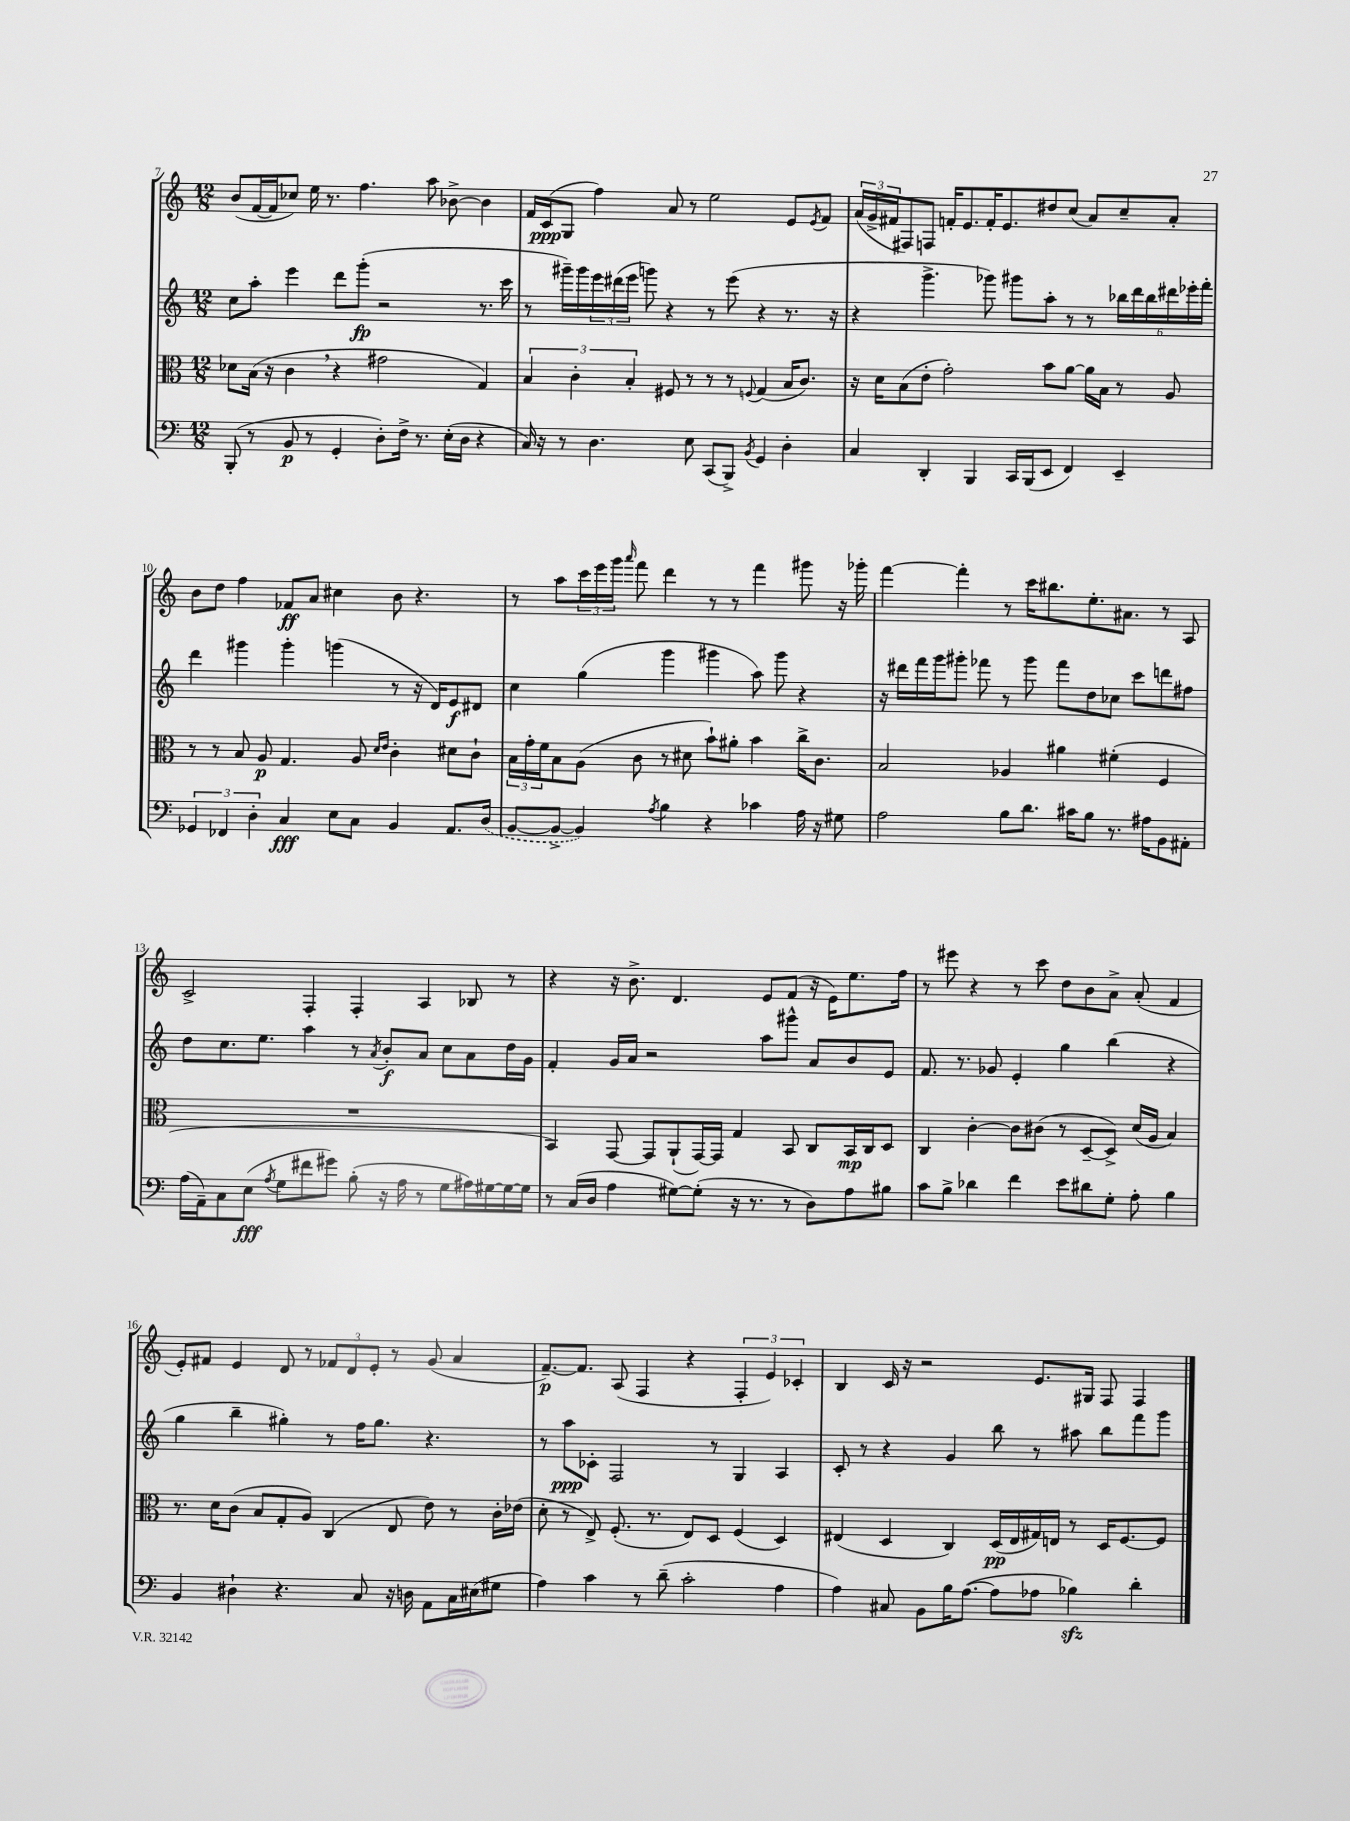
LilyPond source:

<<
\new StaffGroup <<
\new Staff = "s0" {
    \clef treble \key c \major \numericTimeSignature \time 12/8
    b'8( f'16~ f'16 ces''8) e''16 r8. f''4. a''8 bes'8~-> bes'4 |
    f'16 c'16\ppp( g8 f''4) a'8 r8 e''2 e'8 \acciaccatura { e'8 } f'8 |
    \tuplet 3/2 { a'16( g'16-> fis'16 } fis8) f8 f'16-. e'8. f'16-. e'8. dis''8 c''8( a'8) c''8-- a'8-. |
    b'8 d''8 f''4 fes'8\ff a'8 cis''4 b'8 r4. |
    r8 a''8 \tuplet 3/2 { c'''16 e'''16 g'''16 } \grace { a'''16 } f'''8 d'''4 r8 r8 f'''4 gis'''8 r16 ges'''16-. |
    f'''4~ f'''4-. r8 c'''16 bis''8. e''8.-. ais'8. r8 a8 |
    c'2-> f4-. f4-. a4 bes8 r8 |
    r4 r16 b'8.-> d'4. e'8 f'8( r16 e'16) e''8. f''16 |
    r8 eis'''8 r4 r8 c'''8 d''8 b'8 a'8-> a'8-.( f'4 |
    e'8-.) fis'8 e'4 d'8 r8 \tuplet 3/2 { fes'8 d'8 e'8-. } r8 g'8( a'4 |
    f'8.~--\p) f'8. a8( f4 r4 \tuplet 3/2 { f4-. e'4) ces'4-. } |
    b4 c'16 r16 r2 e'8. gis16 f8 f4 \bar "|." |
}
\new Staff = "s1" {
    \clef treble \key c \major \numericTimeSignature \time 12/8
    c''8 a''8-. e'''4 d'''8 g'''8-.\fp( r2 r8. c'''16 |
    r8 gis'''16--) gis'''16 \tuplet 3/2 { e'''16 dis'''16( e'''16 } g'''8) r4 r8 e'''8( r4 r8. r16 |
    r4 g'''4.-> ges'''8) gis'''8 a''8-. r8 r8 \tuplet 6/4 { bes''16 d'''16 bes''16 dis'''16 ees'''16-. f'''16-. } |
    d'''4 gis'''4 gis'''4-. g'''4( r8 r16 d'16) e'8\f dis'8 |
    c''4 g''4( g'''4 gis'''4 a''8) gis'''8 r4 |
    r16 dis'''16 f'''16 g'''16 gis'''8-. fes'''8 r8 gis'''8 fes'''8 d''8 ces''8 c'''8 d'''8 fis''8 |
    d''8 c''8. e''8. a''4 r8 \acciaccatura { a'8 } b'8-.\f a'8 c''8 a'8 d''16 g'16 |
    f'4-. g'16 a'16 r2 a''8 gis'''8-^ a'8 b'8 e'8 |
    f'8. r8. ges'8 e'4-. g''4 b''4( r4 |
    g''4 b''4-- gis''4-.) r8 f''16 gis''8. r4. |
    r8 a''8\ppp ces'8-. f2 r8 g4 a4 |
    c'8-. r8 r4 g'4 b''8 r8 ais''8 b''8 f'''8 g'''8 \bar "|." |
}
\new Staff = "s2" {
    \clef alto \key c \major \numericTimeSignature \time 12/8
    des'8 b16( r16 c'4 \breathe r4 gis'2 g4) |
    \tuplet 3/2 { b4 c'4-. b4-. } fis8 r8 r8 r8 \appoggiatura { f8 } g4( b16 c'8.) |
    r16 d'16 b8( e'8-. g'2-.) b'8 a'8~ a'16 b16 r8 a8 |
    r8 r8 b8 a8\p g4. a8 \grace { d'16 e'16 } c'4-. dis'8 c'8-! |
    \tuplet 3/2 { b16 g'16-. f'16 } b8 a8( c'8 r8 dis'8 b'8-!) ais'8-. b'4 c''16-> c'8. |
    b2 aes4 ais'4 fis'4-.( f4 |
    R1. |
    b,4) g,8~ g,8 a,8-!( g,16~) g,16 g4 b,8 c8 b,16\mp c16 d8 |
    c4 c'4~-. c'8 cis'8( r8 d8~-- d8->) d'16( a16 b4) |
    r8. d'16 c'8( b8 g8-. a8) c4( e8 e'8) r8 c'16-. ees'16( |
    d'8-. r8 e8->) f8.-.( r8. e8) d8 f4( d4) |
    eis4( d4 c4) d16\pp( eis16 gis16) e16 r8 d16 f8.~ f8 \bar "|." |
}
\new Staff = "s3" {
    \clef bass \key c \major \numericTimeSignature \time 12/8
    b,,8-.( r8 b,8\p r8 g,4-. d8-.) f16-> r8. e16-.( d16 r4 |
    c16) r16 r8 d4. e8 c,8( b,,8->) \acciaccatura { b,8 } g,4 d4-. |
    c4 d,4-. b,,4 c,16 b,,16( e,8 f,4) e,4-- |
    \tuplet 3/2 { ges,4 fes,4 d4-. } c4\fff e8 c8 b,4 a,8. \once \slurDashed d16( |
    b,8~ b,8~-> b,4) \acciaccatura { a8 } b4 r4 ces'4 a16 r16 gis8 |
    a2 b8 d'8. cis'16 b8 r8. ais16 b,8 ais,8-. |
    a16( a,16--) c8 e8\fff( \acciaccatura { a8 } g8 fis'8 gis'8) b8-.( r16 a16 r8 g8 ais16) gis16~ gis16~ gis16 |
    r8 c16( d16 a4 gis8~) gis8-.( r16 r8. r8 d8) a8 bis8 |
    c'8 b8-> des'4 f'4 e'8 dis'8 g8-. a8-. b4 |
    b,4 dis4-! r4. c8 r16 d16 a,8 c16 eis16( gis8 |
    a4) c'4 r8 d'8--( c'2-. a4 |
    a4) cis8 b,8 b16 a8.~( a8 aes8 bes4\sfz) d'4-. \bar "|." |
}
>>
>>
\layout { \context { \Score currentBarNumber = #7 } }
